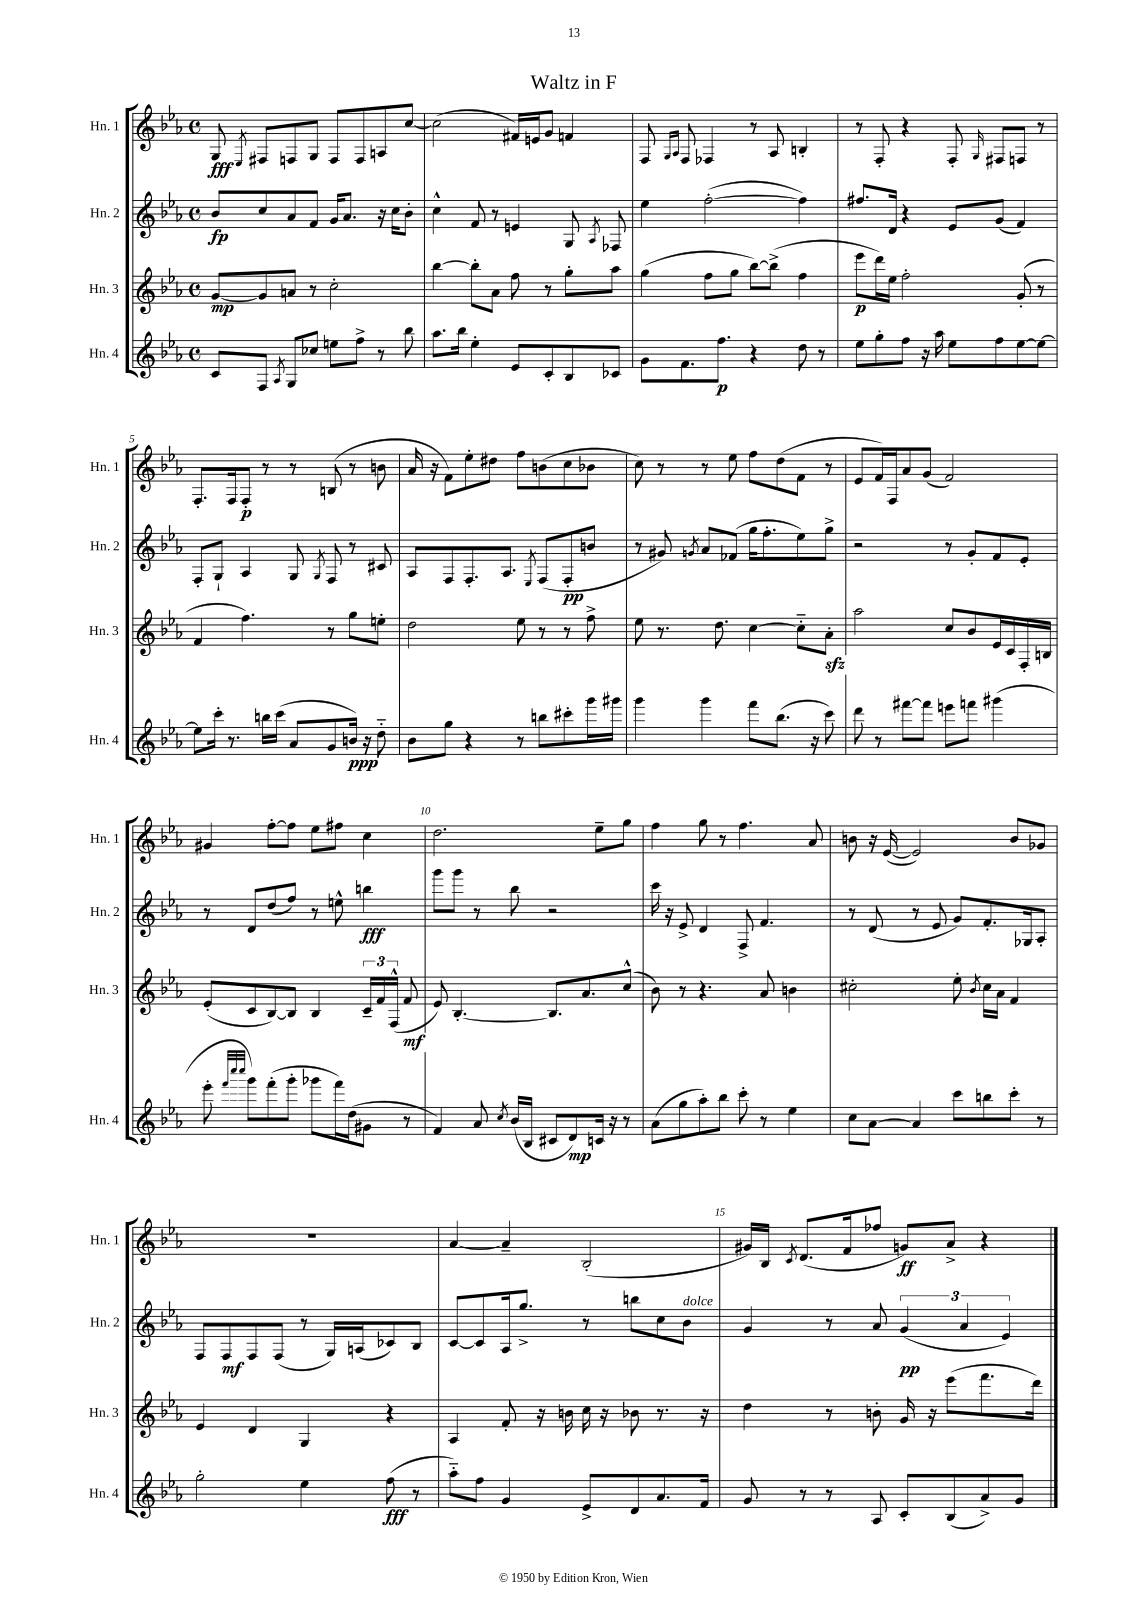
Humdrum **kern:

**kern	**kern	**kern	**kern
*staff4	*staff3	*staff2	*staff1
*clefG2	*clefG2	*clefG2	*clefG2
*k[b-e-a-]	*k[b-e-a-]	*k[b-e-a-]	*k[b-e-a-]
*M4/4	*M4/4	*M4/4	*M4/4
*met(c)	*met(c)	*met(c)	*met(c)
8c	[8g	8b-	8G
.	.	.	8qE-
8F	8g]	8cc	8F#
8qA-	.	.	.
8G	8a	8a-	8F
8cc-	8r	8f	8G
8ee	2cc'	16g	8F
.	.	8.a-	.
8ff^	.	.	8F
8r	.	16r	8A
.	.	16cc	.
8bb-	.	8b-'	[8cc
=	=	=	=
8.aa-	[4bb-	4cc^^	(2cc]
16bb-	.	.	.
4ee-'	8bb-']	8f	.
.	8a-	8r	.
8e-	8ff	4e	16f#)
.	.	.	16e
8c'	8r	.	8g
8B-	8gg'	8G	4f
.	.	8qA-	.
8c-	8aa-	8F-	.
=	=	=	=
8g	(4gg	4ee-	8F
.	.	.	16qqG
.	.	.	16qqA-
8.f	.	.	8F
.	8ff	([2ff'	4F-
8.ff	.	.	.
.	8gg	.	.
4r	[8bb-)	.	8r
.	(8bb-^]	.	8A-
8dd	4ff	4ff])	4B'
8r	.	.	.
=	=	=	=
8ee-	8eee-	8.ff#	8r
8gg'	16ddd)	.	8F'
.	16ee-	16d	.
8ff	2ff'	4r	4r
16r	.	.	.
16aa-	.	.	.
8ee-	.	8e-	8F'
.	.	.	16qqG
8ff	.	(8g	8F#
[8ee-	(8g'	4f)	8F
8ee-_	8r	.	8r
=	=	=	=
8ee-]	4f	8F'	8.F'
16ccc'	.	8G`	.
8.r	.	.	16F
.	4.ff)	4A-	8F'
16bb	.	.	8r
(16ccc	.	.	.
8a-	.	8G	8r
.	.	8qG	.
8g	8r	8F	(8B
16b)	8gg	8r	8r
16r	.	.	.
8dd'~	8ee'	8c#	8b
=	=	=	=
8b-	2dd	8A-	16a-
.	.	.	16r
8gg	.	8F	8f)
4r	.	8.F'	8ee-'
.	.	.	8dd#
.	.	8.A-	.
8r	8ee-	.	8ff
.	.	8qE-	.
8bb	8r	(8F	(8b
8ccc#'	8r	8F'	8cc
16ggg	8ff^	8b	8b-
16ggg#	.	.	.
=	=	=	=
4ggg	8ee-	8r	8cc)
.	8.r	8g#)	8r
.	.	8qg	.
4ggg	.	8a-	8r
.	8.dd	.	.
.	.	(8f-	8ee-
8fff	[4cc	16gg	8ff
.	.	8.ff'	.
(8.bb-	.	.	(8dd
.	8cc'~]	8ee-)	8f
16r	.	.	.
8ccc)	8a-'	8gg^	8r
=	=	=	=
8ddd	2aa-	2r	8e-
8r	.	.	16f)
.	.	.	16F
[8fff#	.	.	8a-
8fff#]	.	.	(8g
8eee	8cc	8r	2f)
8fff	8b-	8g'	.
(4ggg#	16e-	8f	.
.	16c	.	.
.	16F'	8e-'	.
.	16B	.	.
=	=	=	=
8eee-'	(8e-'	8r	4g#
32qqfff	.	.	.
32qqcccc	.	.	.
32qqcccc	.	.	.
8ggg)	8c	8d	.
(8fff'	[8B-)	(8dd	[8ff'
8ggg'	8B-]	8ff)	8ff]
8ggg-	4B-	8r	8ee-
16fff)	.	8ee^^	8ff#
(16dd	.	.	.
8g#	24c~	4bb	4cc
.	24f	.	.
.	(24F^^	.	.
8r	8f	.	.
=	=	=	=
4f)	8e-)	8ggg	2.dd
.	[4.B-'	8ggg	.
8a-	.	8r	.
8qcc	.	.	.
(16b-	.	8bb-	.
16B-	.	.	.
8c#	8.B-]	2r	.
8d)	.	.	.
.	8.a-	.	.
16c	.	.	8ee-~
16r	.	.	.
8r	(8cc^^	.	8gg
=	=	=	=
(8a-	8b-)	16ccc	4ff
.	.	16r	.
8gg	8r	8e-^	.
8aa-')	4.r	4d	8gg
8bb-	.	.	8r
8ccc'	.	8F^	4.ff
8r	8a-	4.f	.
4ee-	4b	.	.
.	.	.	8a-
=	=	=	=
8cc	2cc#'	8r	8b
[8a-	.	(8d	16r
.	.	.	([16e-
4a-]	.	8r	2e-])
.	.	8e-	.
8ccc	8ee-'	8g)	.
.	8qb-	.	.
8bb	16cc#	8.f'	.
.	16a-	.	.
8ccc'	4f	.	8b
.	.	16G-	.
8r	.	8A-'	8g-
=	=	=	=
2gg'	4e-	8F	1r
.	.	8F	.
.	4d	8F	.
.	.	(8F	.
4ee-	4G	8r	.
.	.	16G)	.
.	.	(16A	.
(8ff	4r	8c-)	.
8r	.	8B-	.
=	=	=	=
8aa-'~)	4A-	[8c	[4a-
8ff	.	8c]	.
4g	8f'	16A-	4a-~]
.	.	8.gg^	.
.	16r	.	.
.	16b	.	.
8e-^	16cc	8r	(2B-'
.	16r	.	.
8d	8b-	8bb	.
8.a-	8.r	8cc	.
.	.	8b-	.
16f	16r	.	.
=	=	=	=
8g	4dd	4g	16g#)
.	.	.	16B-
.	.	.	8qc
8r	.	.	(8.d
8r	8r	8r	.
.	.	.	16f
8A-	8b'	8a-	8ff-
8c'	16g	(6g	8g)
.	16r	.	.
(8B-	(8eee-	.	8a-^
.	.	6a-	.
8a-^)	8.fff	.	4r
.	.	6e-)	.
8g	.	.	.
.	16ddd)	.	.
==	==	==	==
*-	*-	*-	*-
